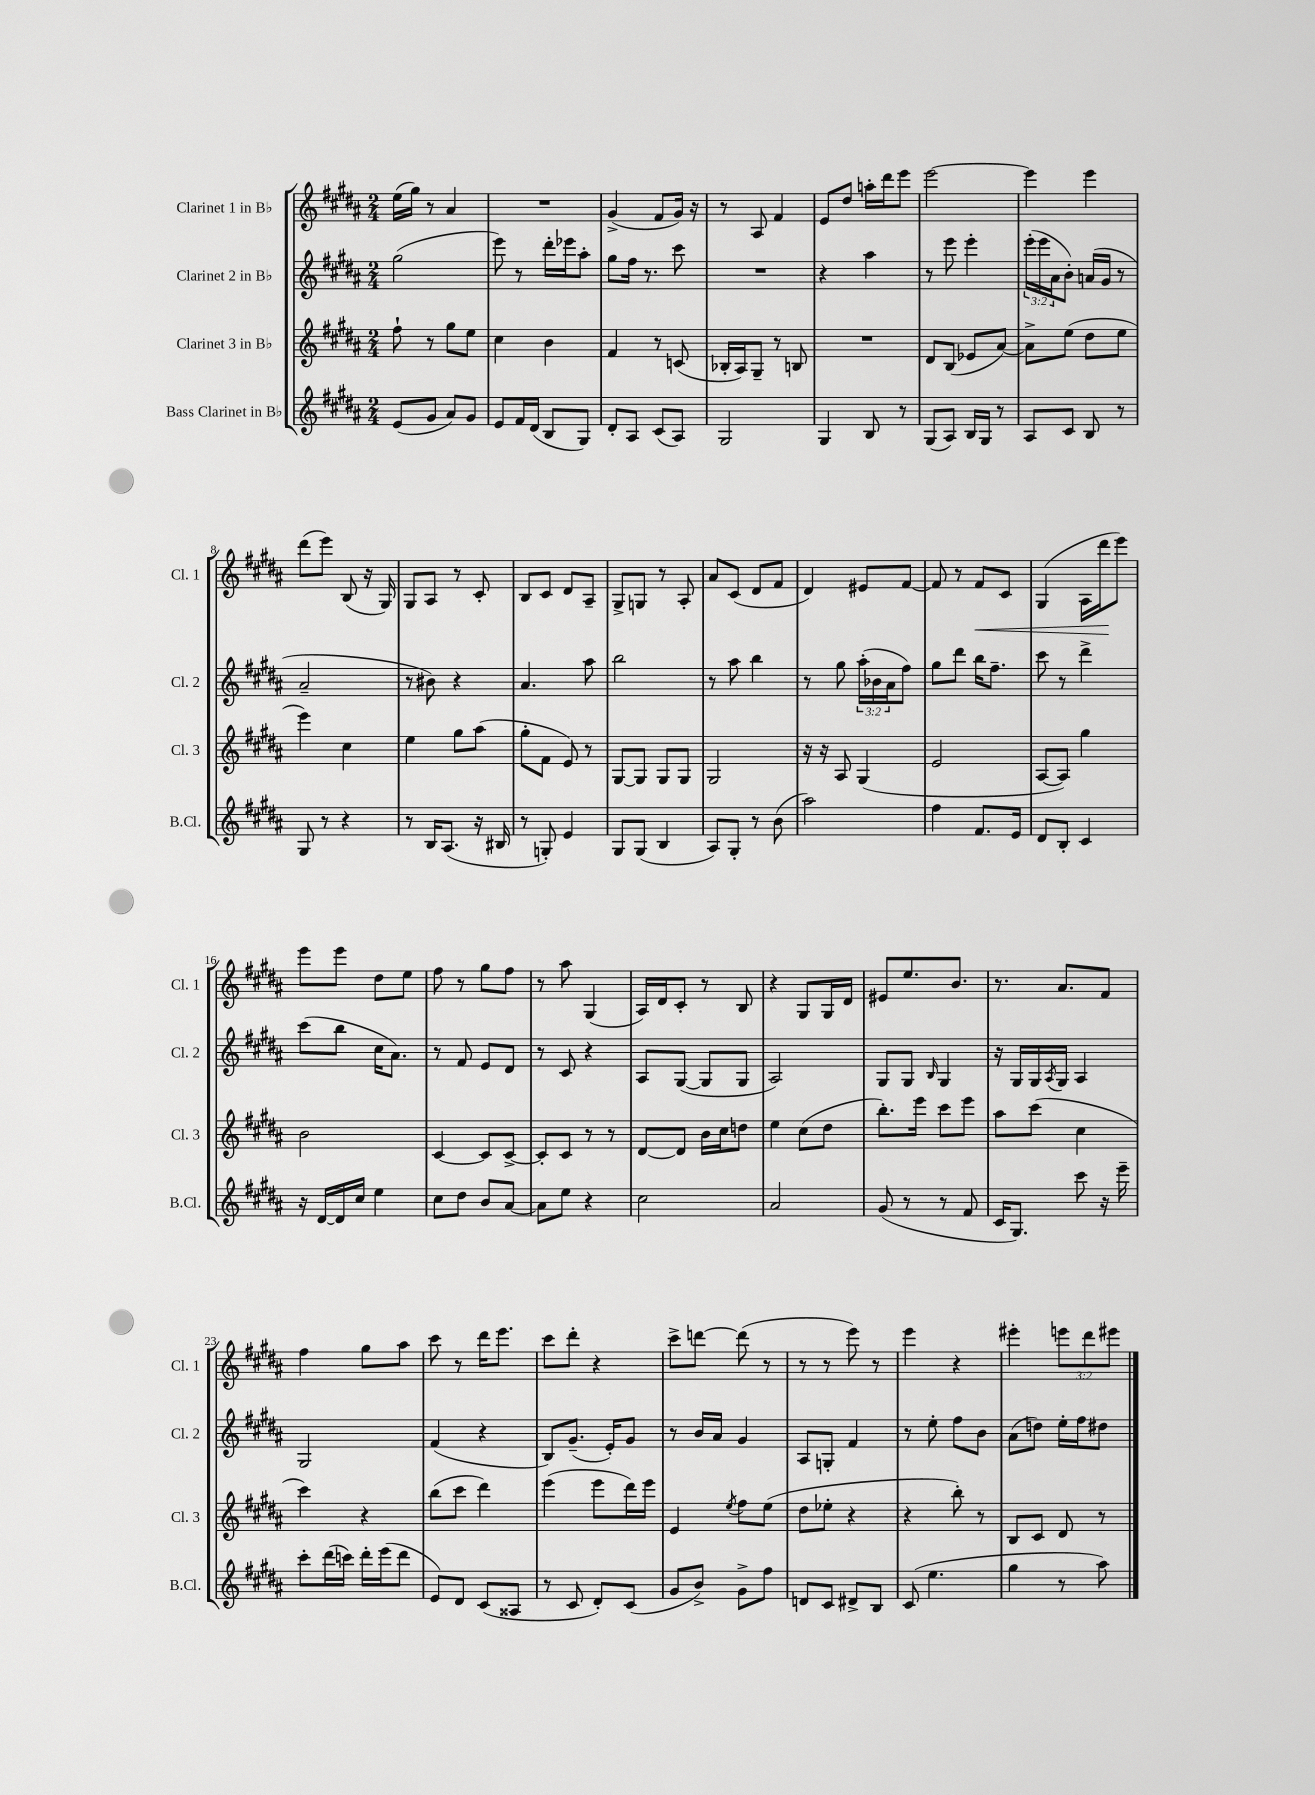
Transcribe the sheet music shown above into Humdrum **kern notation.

**kern	**kern	**kern	**kern	**dynam
*part4	*part3	*part2	*part1	*part1
*staff4	*staff3	*staff2	*staff1	*staff1
*I"Bass Clarinet in B♭	*I"Clarinet 3 in B♭	*I"Clarinet 2 in B♭	*I"Clarinet 1 in B♭	*
*I'B.Cl.	*I'Cl. 3	*I'Cl. 2	*I'Cl. 1	*
*clefG2	*clefG2	*clefG2	*clefG2	*
*k[f#c#g#d#a#]	*k[f#c#g#d#a#]	*k[f#c#g#d#a#]	*k[f#c#g#d#a#]	*
*M2/4	*M2/4	*M2/4	*M2/4	*
=1	=1	=1	=1	=1
(8e/L	8ff#`\	(2gg#\	(16ee\LL	.
.	.	.	16gg#\JJ)	.
8g#/J	8r	.	8r	.
8a#/L)	8gg#\L	.	4a#/	.
8g#/J	8ee\J	.	.	.
=2	=2	=2	=2	=2
8e/L	4cc#\	8eee\)	2r	.
16f#/L	.	8r	.	.
(16d#/JJ	.	.	.	.
8B/L	4b\	16ddd#'\LL	.	.
.	.	16eee-X\J	.	.
8G#/J)	.	8aa#'\J	.	.
=3	=3	=3	=3	=3
8d#'/L	4f#/	8gg#\L	(4g#^/	.
8A#/J	.	16ff#\Jk	.	.
.	.	8.r	.	.
(8c#/L	8r	.	8f#/L	.
8A#/J)	(8cn/	8ccc#\	16g#/Jk)	.
.	.	.	16r	.
=4	=4	=4	=4	=4
2G#/	16B-X'/LL	2r	8r	.
.	16A#/J)	.	.	.
.	8G#~/J	.	8A#/	.
.	8r	.	4f#/	.
.	8Bn/	.	.	.
=5	=5	=5	=5	=5
4G#/	2r	4r	8e/L	.
.	.	.	8dd#/J	.
8B/	.	4aa#\	16aan'\LL	.
.	.	.	16ddd#\J	.
8r	.	.	8eee\J	.
=6	=6	=6	=6	=6
(8G#/L	8d#/L	8r	[2eee\	.
8A#/J)	(8B/J	8eee\	.	.
16B/LL	8e-X/L	4eee'\	.	.
16G#/JJ	.	.	.	.
8r	[8a#/J)	.	.	.
=7	=7	=7	=7	=7
8A#/L	8a#^\L]	(24eee'\LL	4eee\]	.
.	.	24eee\	.	.
.	.	24a#\J	.	.
8c#/J	(8ee\J	8b'\J)	.	.
8B/	8dd#\L	(16an/LL	4eee\	.
.	.	16g#/JJ	.	.
8r	8ee\J	8r	.	.
!!LO:LB:g=z
=8	=8	=8	=8	=8
8G#/	4eee\)	2a#~/	(8ddd#\L	.
8r	.	.	8eee\J)	.
4r	4cc#\	.	(8B/	.
.	.	.	16r	.
.	.	.	16G#/)	.
=9	=9	=9	=9	=9
8r	4ee\	8r	8G#/L	.
16B/KL	.	8b#X\)	8A#/J	.
(8.A#/J	.	.	.	.
.	8gg#\L	4r	8r	.
16r	(8aa#\J	.	8c#'/	.
16B#X/	.	.	.	.
=10	=10	=10	=10	=10
8r	8gg#'\L	4.a#/	8B/L	.
8Gn'/)	8f#\J	.	8c#/J	.
4e/	8e/)	.	8d#/L	.
.	8r	8aa#\	8A#~/J	.
=11	=11	=11	=11	=11
8G#/L	[8G#/L	2bb\	8G#^/L	.
(8G#/J	8G#/J]	.	8Gn/J	.
4B/	8G#/L	.	8r	.
.	8G#/J	.	8A#'/	.
=12	=12	=12	=12	=12
8A#/L)	2G#/	8r	8a#/L	.
8G#'/J	.	8aa#\	(8c#/J	.
8r	.	4bb\	8d#/L	.
(8b\	.	.	8f#/J	.
=13	=13	=13	=13	=13
2aa#\)	16r	8r	4d#/)	.
.	16r	.	.	.
.	8A#/	8gg#\	.	.
.	(4G#/	(24aa#'\LL	8e#X/L	.
.	.	24b-X\	.	.
.	.	24a#\J	.	.
.	.	8ff#\J)	[8f#/J	.
=14	=14	=14	=14	=14
4ff#\	2e/	8gg#\L	8f#/]	.
.	.	8ddd#\J	8r	.
!	!	!	!	!LO:HP:b
8.f#/L	.	16bb\KL	8f#/L	<
.	.	8.ff#~\J	.	.
.	.	.	8c#/J	.
16e/Jk	.	.	.	.
=15	=15	=15	=15	=15
8d#/L	[8A#/L	8ccc#\	(4G#/	.
8B'/J	8A#/J])	8r	.	.
4c#/	4gg#\	4ddd#^\	16A#\LL	.
.	.	.	16ddd#\J	.
.	.	.	8eee\J)	[
!!LO:LB:g=z
=16	=16	=16	=16	=16
16r	2b\	(8ccc#\L	8eee\L	.
[16d#/LL	.	.	.	.
16d#/]	.	8bb\J	8eee\J	.
16cc#/JJ	.	.	.	.
4ee\	.	16cc#\KL	8dd#\L	.
.	.	8.a#\J)	.	.
.	.	.	8ee\J	.
=17	=17	=17	=17	=17
8cc#\L	[4c#/	8r	8ff#\	.
8dd#\J	.	8f#/	8r	.
8b/L	8c#/L]	8e/L	8gg#\L	.
[8a#/J	[8c#^/J	8d#/J	8ff#\J	.
=18	=18	=18	=18	=18
8a#\L]	8c#'/L]	8r	8r	.
8ee\J	8c#/J	8c#/	8aa#\	.
4r	8r	4r	(4G#/	.
.	8r	.	.	.
=19	=19	=19	=19	=19
2cc#\	[8d#/L	8A#/L	16A#/LL)	.
.	.	.	16d#/J	.
.	8d#/J]	([8G#/J	8c#'/J	.
.	16b\LL	8G#/L]	8r	.
.	16cc#\J	.	.	.
.	8ddn\J	8G#/J	8B/	.
=20	=20	=20	=20	=20
2a#/	4ee\	2A#/)	4r	.
.	(8cc#\L	.	8G#/L	.
.	8dd#\J	.	16G#/L	.
.	.	.	16d#/JJ	.
=21	=21	=21	=21	=21
(8g#/	8.bb'\L)	8G#/L	8e#X/L	.
8r	.	8G#/J	8.ee/	.
.	16eee\Jk	.	.	.
.	.	16qqB/	.	.
8r	8ccc#\L	4G#/	.	.
.	.	.	8.b/J	.
8f#/	8eee\J	.	.	.
=22	=22	=22	=22	=22
16c#/KL	8aa#\L	16r	8.r	.
8.G#/J)	.	16G#/LL	.	.
.	(8ccc#\J	16G#/	.	.
.	.	8qA#/	.	.
.	.	16G#/JJ	8.a#/L	.
8ccc#\	4cc#\	4A#/	.	.
16r	.	.	8f#/J	.
16eee~\	.	.	.	.
!!LO:LB:g=z
=23	=23	=23	=23	=23
8ccc#'\L	4ccc#\)	2G#/	4ff#\	.
(16ddd#\L	.	.	.	.
16cccn\JJ)	.	.	.	.
16ddd#'\LL	4r	.	8gg#\L	.
(16eee\J	.	.	.	.
8ddd#\J	.	.	8aa#\J	.
=24	=24	=24	=24	=24
8e/L)	(8bb\L	(4f#/	8ccc#\	.
8d#/J	8ccc#\J	.	8r	.
(8c#/L	4ddd#\)	4r	16ddd#\KL	.
.	.	.	8.eee\J	.
8A##X/J	.	.	.	.
=25	=25	=25	=25	=25
8r	(4eee\	8B/L)	8ccc#\L	.
8c#/	.	(8.g#~/J	8ddd#'\J	.
8d#'/L)	8eee\L	.	4r	.
.	.	16e'/KL)	.	.
(8c#/J	16ddd#\L)	8g#/J	.	.
.	16eee\JJ	.	.	.
=26	=26	=26	=26	=26
8g#/L	4e/	8r	8ccc#^\L	.
8b^/J)	.	16b/LL	[8dddn\J	.
.	.	16a#/JJ	.	.
.	8qee/	.	.	.
8g#^\L	8ff#\L	4g#/	(8ddd\]	.
8ff#\J	(8ee\J	.	8r	.
=27	=27	=27	=27	=27
8dn/L	8dd#\L	8A#/L	8r	.
8c#/J	8ee-X'\J	8Gn'/J	8r	.
8d#X^/L	4r	4f#/	8eee\)	.
8B/J	.	.	8r	.
=28	=28	=28	=28	=28
(8c#/	4r	8r	4eee\	.
4.ee\	.	8ee'\	.	.
.	8bb'\)	8ff#\L	4r	.
.	8r	8b\J	.	.
=29	=29	=29	=29	=29
4gg#\	8B/L	(8a#\L	4eee#X'\	.
.	8c#/J	8ddn\J)	.	.
8r	8d#/	16ee'\LL	12eeen\L	.
.	.	16ff#\J	.	.
.	.	.	12ddd#\	.
8aa#\)	8r	8dd#X\J	.	.
.	.	.	12eee#X\J	.
==	==	==	==	==
*-	*-	*-	*-	*-
